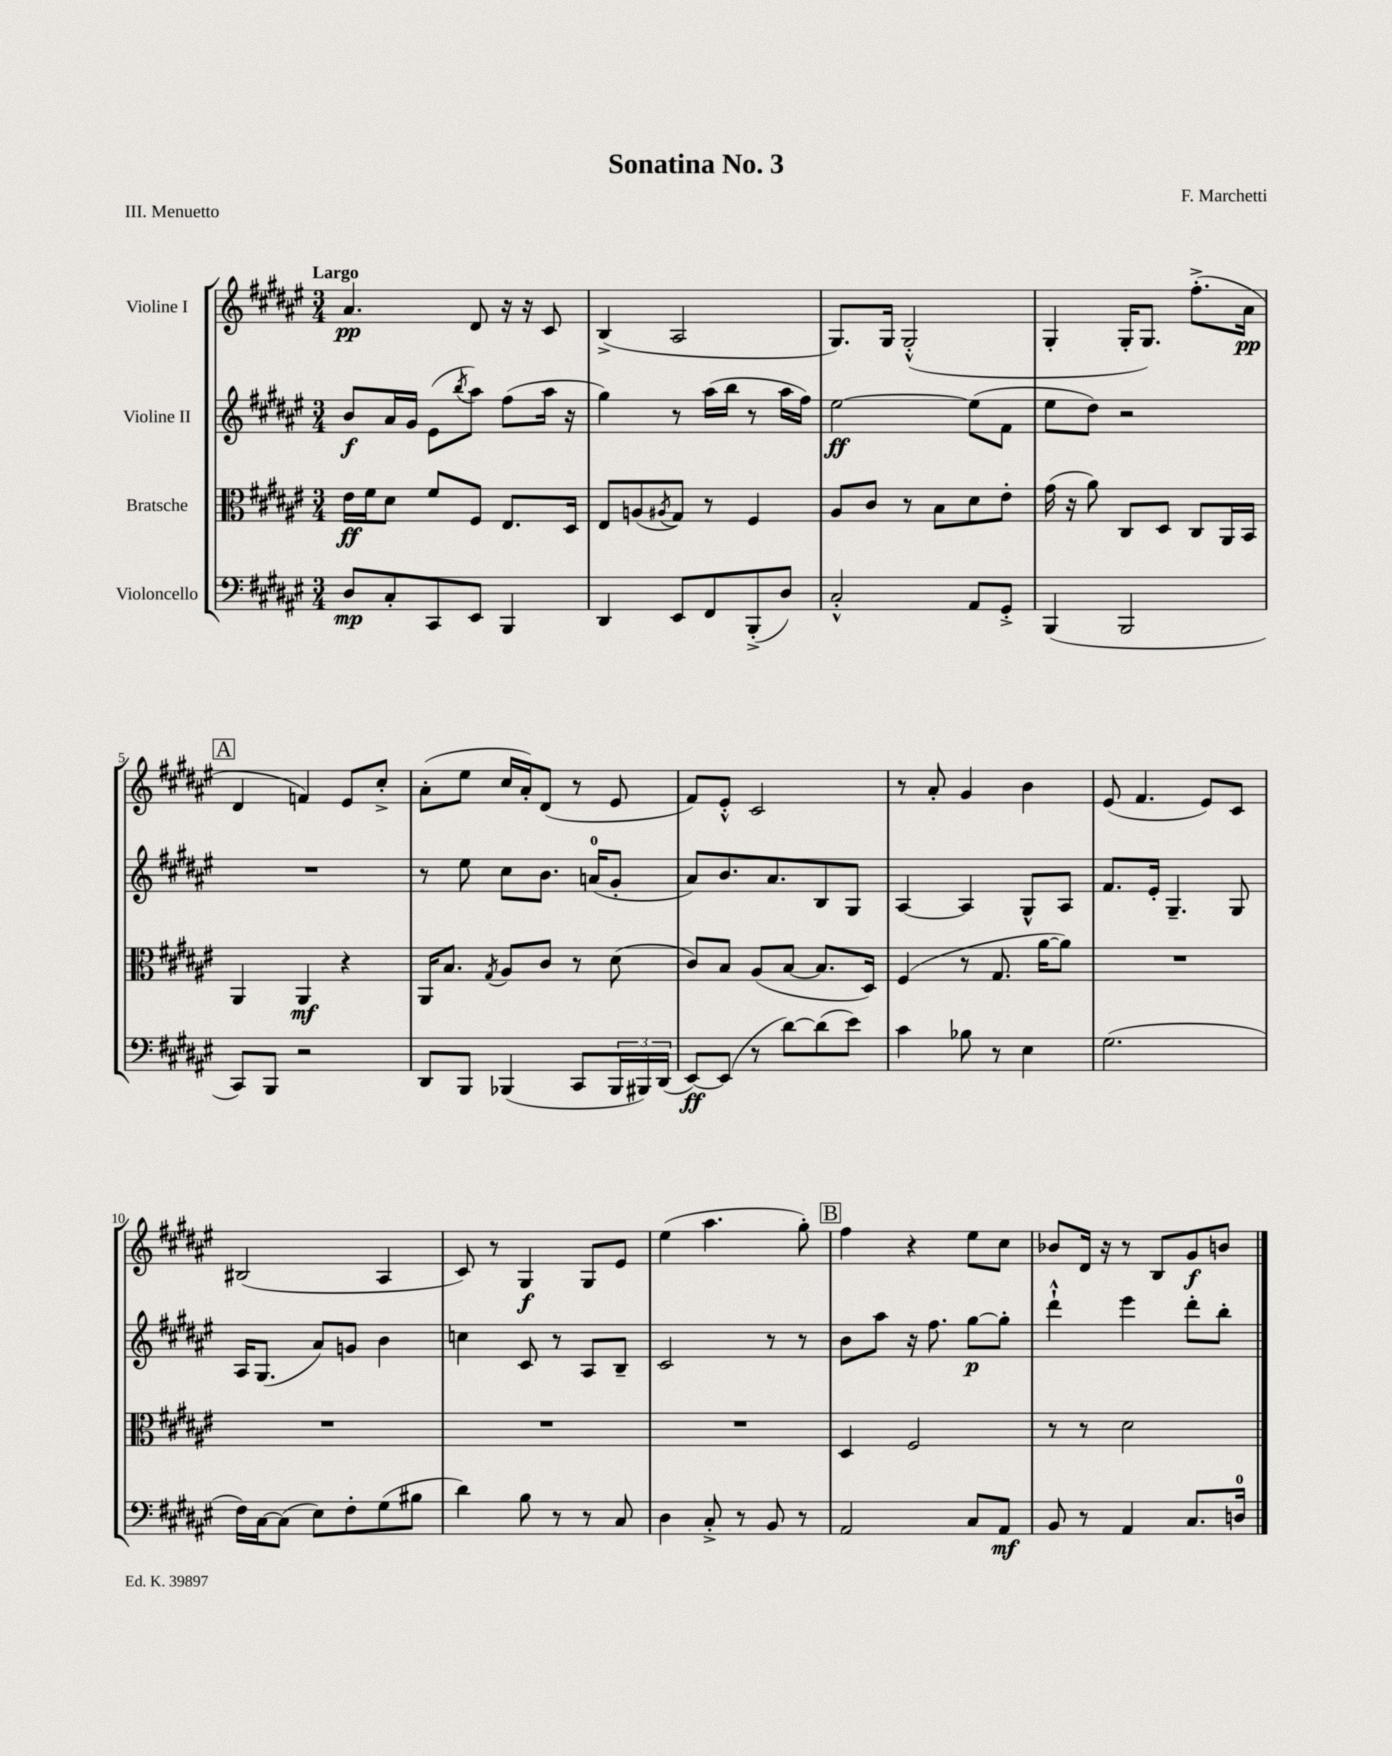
\header { title = "Sonatina No. 3" composer = "F. Marchetti" piece = "III. Menuetto" }
<<
\new StaffGroup <<
\new Staff = "s0" \with { instrumentName = "Violine I" } {
    \clef treble \key fis \major \numericTimeSignature \time 3/4 \tempo "Largo"
    ais'4.\pp dis'8 r16 r16 cis'8 |
    b4->( ais2 |
    gis8.) gis16 gis2-.-^( |
    gis4-. gis16-. gis8.) fis''8.-.->( ais'16\pp |
    \mark \markup { \box "A" } dis'4 f'4) eis'8 cis''8-.-> |
    ais'8-.( eis''8 cis''16 ais'16-.) dis'8( r8 eis'8 |
    fis'8) eis'8-.-^ cis'2 |
    r8 ais'8-. gis'4 b'4 |
    eis'8( fis'4. eis'8) cis'8 |
    bis2( ais4 |
    cis'8) r8 gis4\f gis8 eis'8 |
    eis''4( ais''4. gis''8-.) |
    \mark \markup { \box "B" } fis''4 r4 eis''8 cis''8 |
    bes'8 dis'16 r16 r8 b8 gis'8\f b'8 \bar "|." |
}
\new Staff = "s1" \with { instrumentName = "Violine II" } {
    \clef treble \key fis \major \numericTimeSignature \time 3/4
    b'8\f ais'16 gis'16 eis'8( \acciaccatura { b''8 } ais''8) fis''8( ais''16 r16 |
    gis''4) r8 ais''16( b''16 r8 ais''16 fis''16) |
    eis''2~\ff eis''8( fis'8 |
    eis''8 dis''8) r2 |
    \mark \markup { \box "A" } R2. |
    r8 eis''8 cis''8 b'8. a'16-0( gis'8-. |
    ais'8) b'8. ais'8. b8 gis8 |
    ais4~ ais4 gis8-^ ais8 |
    fis'8. eis'16-. gis4.-- gis8 |
    ais16 gis8.( ais'8) g'8 b'4 |
    c''4 cis'8 r8 ais8 b8-- |
    cis'2 r8 r8 |
    \mark \markup { \box "B" } b'8 ais''8 r16 fis''8. gis''8~\p gis''8-. |
    dis'''4-!-^ eis'''4 dis'''8-. b''8-. \bar "|." |
}
\new Staff = "s2" \with { instrumentName = "Bratsche" } {
    \clef alto \key fis \major \numericTimeSignature \time 3/4
    eis'16\ff fis'16 dis'8 fis'8 fis8 eis8. dis16 |
    eis8 a8( \acciaccatura { ais8 } gis8) r8 fis4 |
    ais8 cis'8 r8 b8 dis'8 eis'8-. |
    gis'16( r16 ais'8) cis8 dis8 cis8 ais,16 b,16 |
    \mark \markup { \box "A" } ais,4 ais,4\mf r4 |
    ais,16 b8. \acciaccatura { gis8 } ais8 cis'8 r8 dis'8( |
    cis'8) b8 ais8( b8~ b8. dis16) |
    fis4( r8 gis8. ais'16~ ais'8) |
    R2. |
    R2. |
    R2. |
    R2. |
    \mark \markup { \box "B" } dis4 fis2 |
    r8 r8 dis'2 \bar "|." |
}
\new Staff = "s3" \with { instrumentName = "Violoncello" } {
    \clef bass \key fis \major \numericTimeSignature \time 3/4
    dis8\mp cis8-. cis,8 eis,8 b,,4 |
    dis,4 eis,8 fis,8 b,,8-.->( dis8) |
    cis2-.-^ ais,8 gis,8-.-> |
    b,,4( b,,2 |
    \mark \markup { \box "A" } cis,8) b,,8 r2 |
    dis,8 b,,8 bes,,4( cis,8 \tuplet 3/2 { bes,,16 bis,,16) dis,16( } |
    eis,8~\ff) eis,8( r8 dis'8~) dis'8( eis'8) |
    cis'4 bes8 r8 eis4 |
    gis2.( |
    fis16) cis16~ cis8( eis8) fis8-. gis8( bis8 |
    dis'4) b8 r8 r8 cis8 |
    dis4 cis8-.-> r8 b,8 r8 |
    \mark \markup { \box "B" } ais,2 cis8 ais,8\mf |
    b,8 r8 ais,4 cis8. d16-0 \bar "|." |
}
>>
>>
